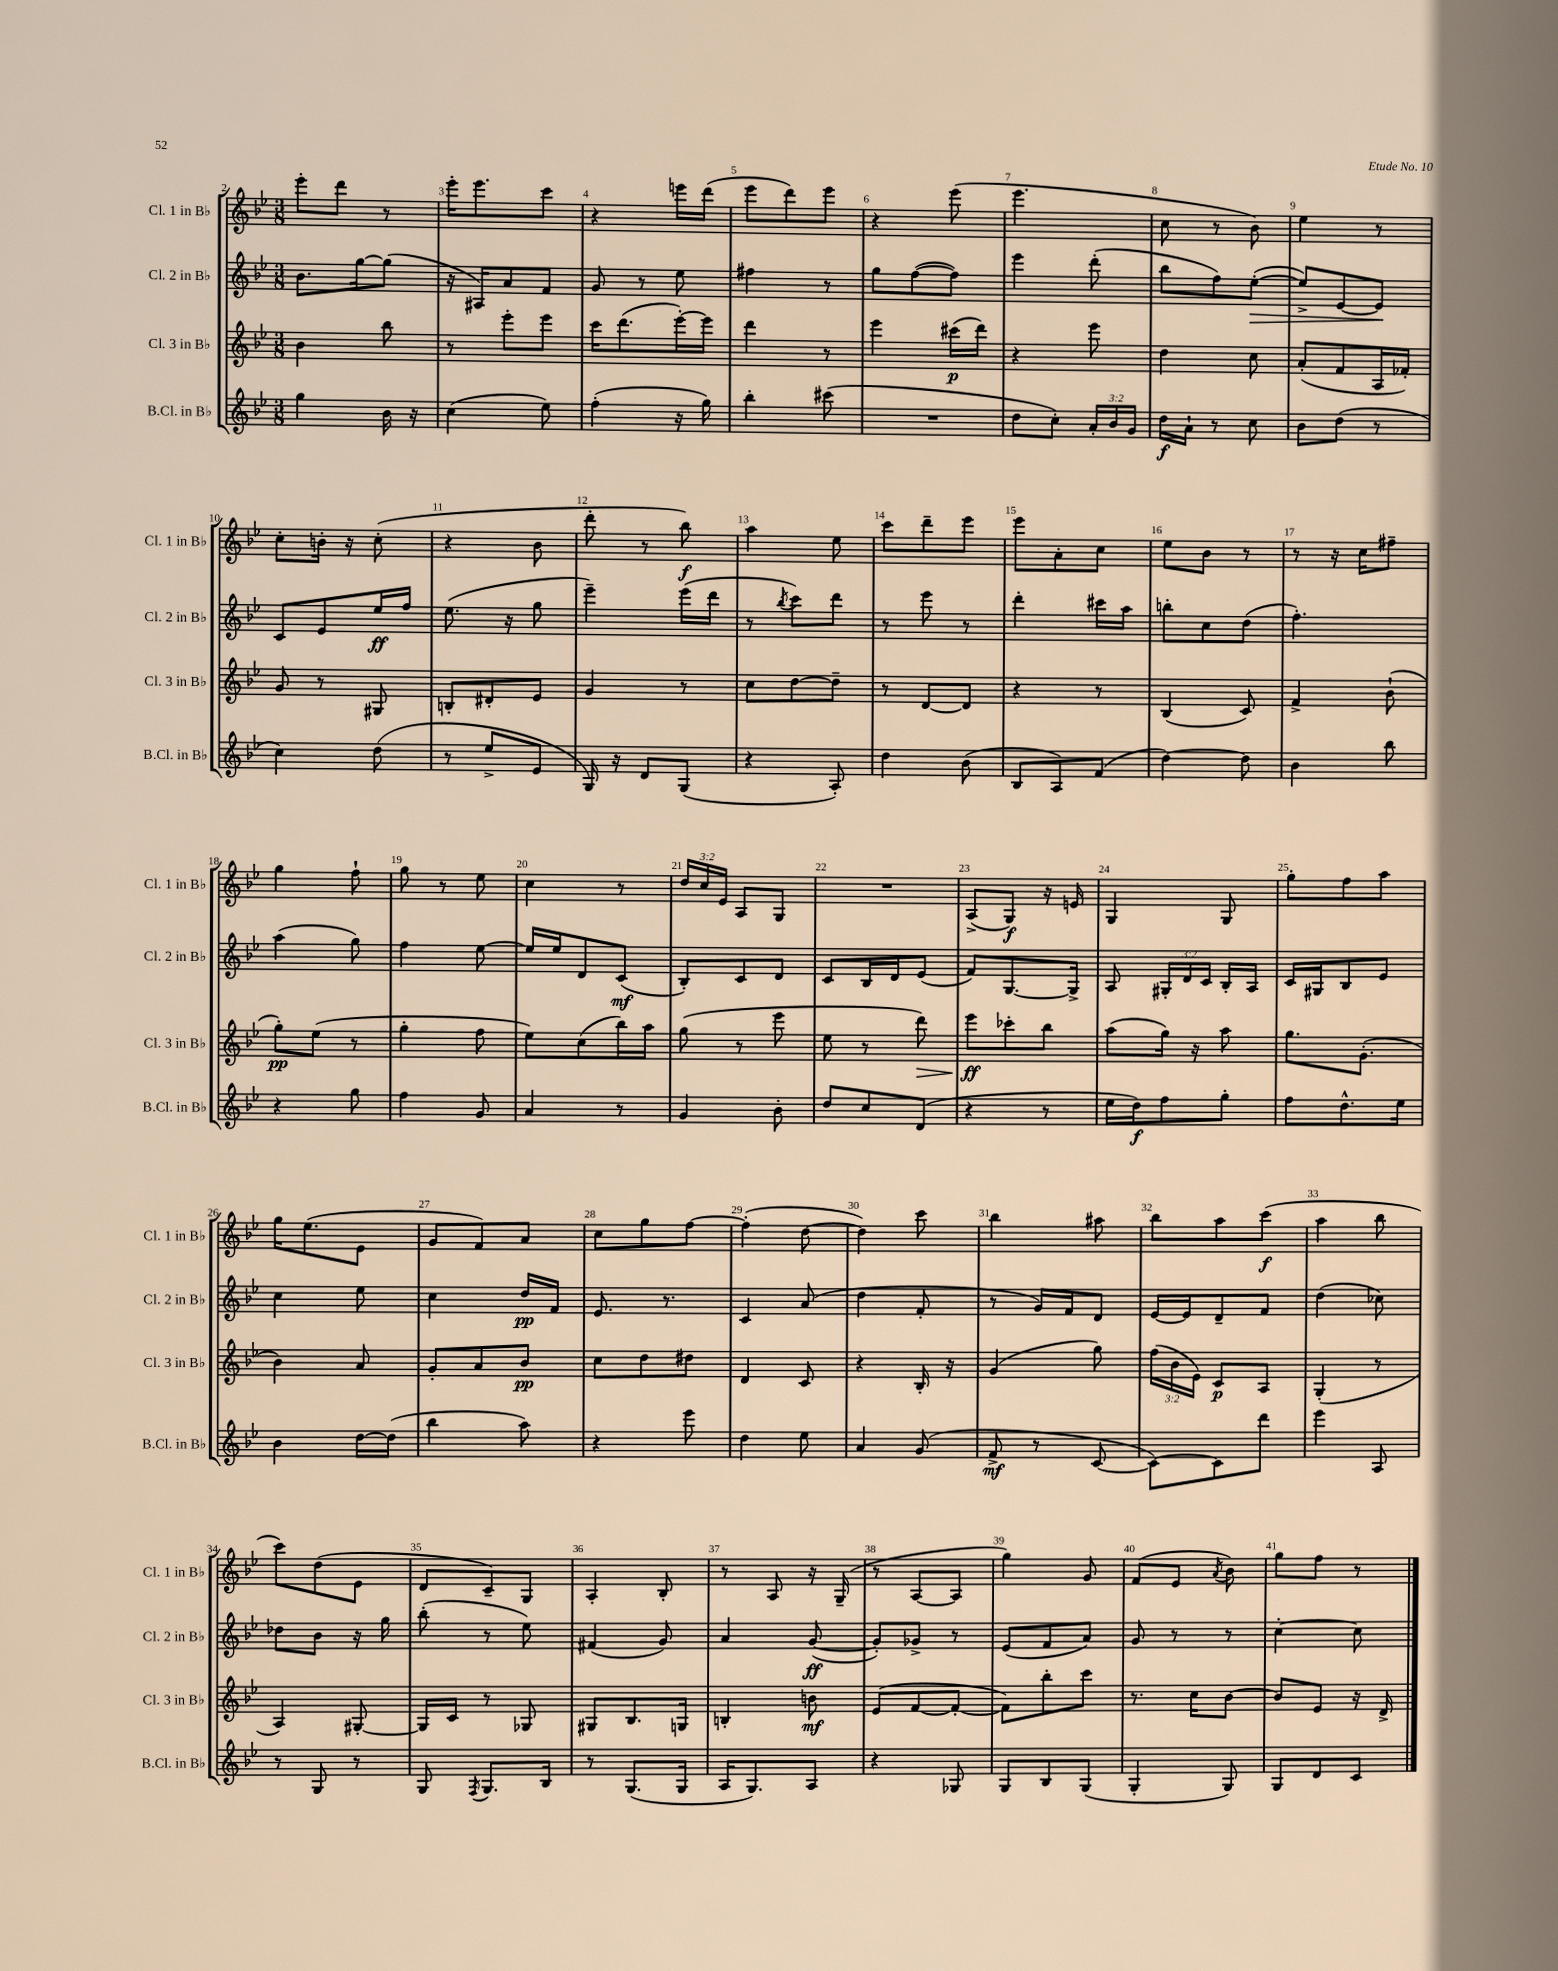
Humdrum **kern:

**kern	**kern	**kern	**kern
*staff4	*staff3	*staff2	*staff1
*clefG2	*clefG2	*clefG2	*clefG2
*k[b-e-]	*k[b-e-]	*k[b-e-]	*k[b-e-]
*M3/8	*M3/8	*M3/8	*M3/8
4gg	4b-	8.b-	8eee-'
.	.	.	8ddd
.	.	[16gg	.
16b-	8bb-	(8gg]	8r
16r	.	.	.
=	=	=	=
(4cc	8r	16r	16eee-'
.	.	16A#)	8.eee-
.	8eee-'	8a	.
8ee-)	8eee-	8f	8ccc
=	=	=	=
(4ff'	16ccc	8g	4r
.	(8.ddd	.	.
.	.	8r	.
16r	[16eee-')	8ee-	16eee
16gg)	16eee-]	.	(16ddd
=	=	=	=
4bb-'	4ddd	4ff#	8eee-
.	.	.	8ddd)
(8ccc#	8r	8r	8eee-
=	=	=	=
4.r	4eee-	8gg	4r
.	.	([8ff	.
.	(16ccc#	8ff])	(8eee-
.	16ddd)	.	.
=	=	=	=
8dd	4r	4eee-	4.eee-
8cc')	.	.	.
24a'	8eee-	(8ddd'	.
24b-	.	.	.
24g	.	.	.
=	=	=	=
16dd	4dd	8bb-	8cc
16a`	.	.	.
8r	.	8ff)	8r
8cc	8cc	([8ee-'	8b-)
=	=	=	=
8b-	(8a'	8ee-^])	4ee-
(8dd	8f	[8e-	.
8r	16A	8e-]	8r
.	16f-')	.	.
=	=	=	=
4cc)	8g	8c	8cc'
.	8r	8e-	16b'
.	.	.	16r
(8dd	8G#	16ee-	(8cc'
.	.	16ff	.
=	=	=	=
8r	8B'	(8.ee-	4r
8ee-^	8d#'	.	.
.	.	16r	.
8e-	8e-	8gg	8b-
=	=	=	=
16G)	4g	4eee-~)	8ddd'
16r	.	.	.
8d	.	.	8r
(8G	8r	(16eee-	8bb-)
.	.	16ddd	.
=	=	=	=
4r	8cc	8r	4aa
.	.	8qbb-	.
.	[8dd	8ccc)	.
8A')	8dd~]	8ddd	8ee-
=	=	=	=
4dd	8r	8r	8ccc
.	[8d	8eee-	8ddd~
(8b-	8d]	8r	8eee-
=	=	=	=
8B-	4r	4ddd'	8eee-
8A)	.	.	8a'
(8f	8r	16ccc#	8cc
.	.	16aa	.
=	=	=	=
[4dd)	(4B-	8bb'	8ee-
.	.	8cc	8b-
8dd]	8c)	(8dd	8r
=	=	=	=
4b-	4f^	4.ff')	8r
.	.	.	16r
.	.	.	16cc
8bb-	(8b-`	.	8ff#~
=	=	=	=
4r	8gg')	(4aa	4gg
.	(8ee-	.	.
8gg	8r	8gg)	8ff`
=	=	=	=
4ff	4gg'	4ff	8gg
.	.	.	8r
8g	8ff	[8ee-	8ee-
=	=	=	=
4a	8ee-)	16ee-]	4cc
.	.	16ee-	.
.	(8cc	8d	.
8r	16bb-)	(8c	8r
.	16aa	.	.
=	=	=	=
4g	(8gg	8B-')	24dd
.	.	.	24cc
.	.	.	24e-
.	8r	8c	8A
8b-'	8eee-	8d	8G
=	=	=	=
8dd	8ee-	8c	4.r
8cc	8r	16B-	.
.	.	16d	.
(8d	8ddd)	(8e-	.
=	=	=	=
4r	8eee-	8f)	(8A^
.	8ccc-'	[8.G	8G)
8r	8bb-	.	16r
.	.	16G^]	16e
=	=	=	=
16ee-	(8aa	8A	4G
16dd)	.	.	.
8ff	16gg)	24G#'	.
.	.	24d	.
.	16r	.	.
.	.	24c	.
8gg'	8aa	16B-'	8G
.	.	16A	.
=	=	=	=
8ff	8.gg	16c	8gg'
.	.	16G#	.
8.dd^^	.	8B-	8ff
.	(8.g'	.	.
.	.	8e-	8aa
16ee-	.	.	.
=	=	=	=
4b-	4b-)	4cc	16gg
.	.	.	(8.ee-
[16dd	8a	8ee-	8e-
(16dd]	.	.	.
=	=	=	=
4bb-	8g'	4cc	8g
.	8a	.	8f)
8aa)	8b-	16dd	8a
.	.	16f	.
=	=	=	=
4r	8cc	8.e-	8cc
.	8dd	.	8gg
.	.	8.r	.
8eee-	8dd#	.	[8ff
=	=	=	=
4dd	4d	4c	(4ff']
8ee-	8c	(8a	[8dd
=	=	=	=
4a	4r	4dd	4dd])
(8g	16B-'	8f'	8ccc
.	16r	.	.
=	=	=	=
8f^	(4g	8r	4bb-
8r	.	16g)	.
.	.	16f	.
[8c	8gg)	8d	8aa#
=	=	=	=
8c_)	(24ff	[16e-	8bb-
.	24b-	.	.
.	.	16e-]	.
.	24e-)	.	.
8c]	8c	8d~	8aa
8ddd	8A	8f	(8ccc
=	=	=	=
4eee-	(4G'	(4dd	4aa
8A	8r	8cc-)	8bb-
=	=	=	=
8r	4A)	8dd-	8ccc)
8G	.	8b-	(8dd
8r	[8G#'	16r	8e-
.	.	16gg	.
=	=	=	=
8G	16G#]	(8bb-'	8d
.	16c	.	.
8qF	.	.	.
8.G	8r	8r	8c~)
.	8G-	8ee-)	8G
16B-	.	.	.
=	=	=	=
8r	8G#	(4f#	4A'
(8.G	8.B-	.	.
.	.	8g)	8B-'
16G	16G	.	.
=	=	=	=
16A	4B'	4a	8r
8.G)	.	.	.
.	.	.	8A
8A	8b	([8g	16r
.	.	.	(16G~
=	=	=	=
4r	(8e-	8g'])	8r
.	[8f	8g-^	[8A
8G-	8f'_	8r	8A]
=	=	=	=
8G	8f])	(8e-	4gg)
8B-	8bb-'	8f	.
(8G	8ccc	8a)	8g
=	=	=	=
4G'	8.r	8g	(8f
.	.	8r	8e-
.	16cc	.	.
.	.	.	8qa
8G)	[8b-	8r	8b-)
=	=	=	=
8G	8b-]	[4cc'	8gg
8d	8e-	.	8ff
8c	16r	8cc]	8r
.	16d^	.	.
==	==	==	==
*-	*-	*-	*-
